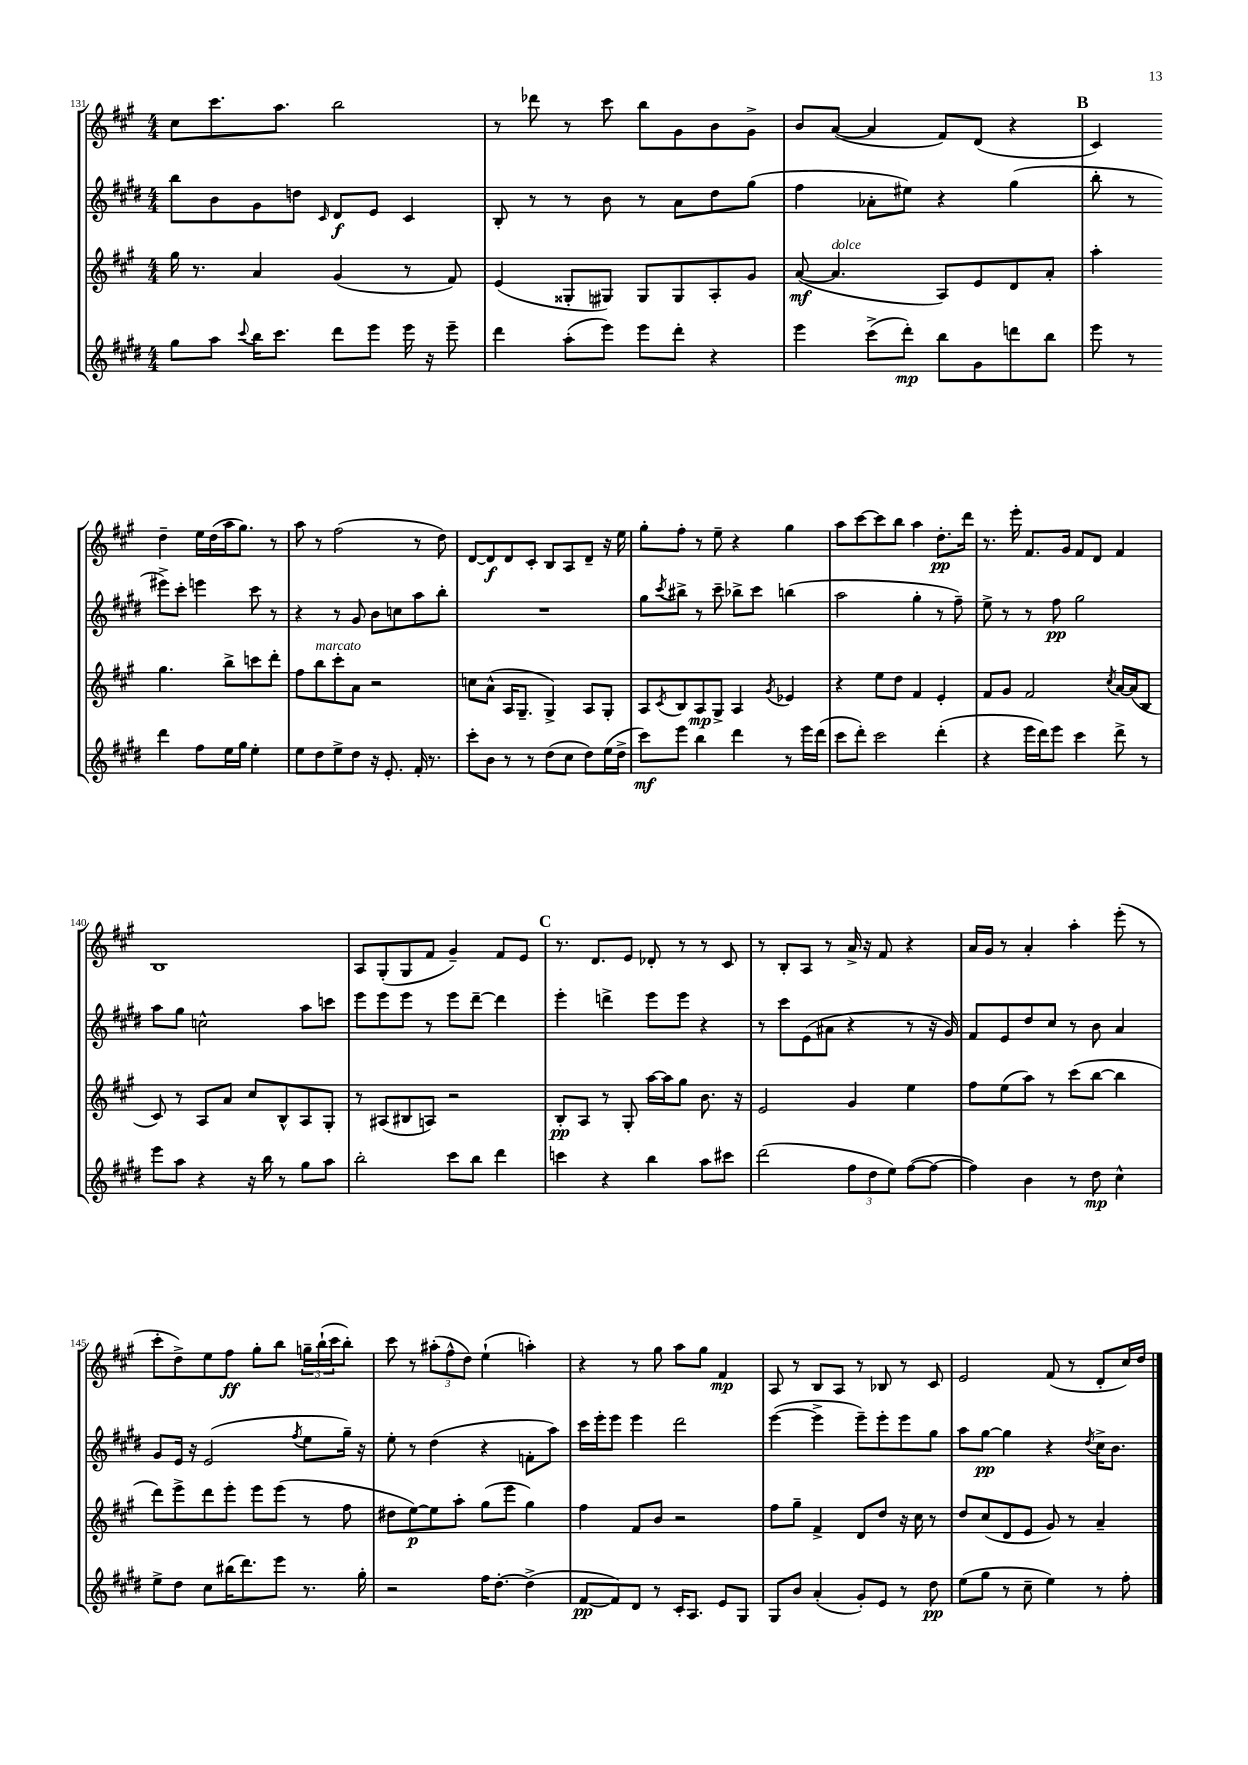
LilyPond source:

<<
\new StaffGroup <<
\new Staff = "s0" {
    \clef treble \key a \major \numericTimeSignature \time 4/4
    cis''8 cis'''8. a''8. b''2 |
    r8 des'''8 r8 cis'''8 b''8 gis'8 b'8 gis'8-> |
    b'8 a'8~( a'4 fis'8) d'8( r4 |
    \mark \markup { \bold "B" } cis'4) d''4-- e''16 d''16( a''16 gis''8.) r8 |
    a''8 r8 fis''2( r8 d''8) |
    d'8~ d'8\f d'8 cis'8-. b8 a8 d'8-- r16 e''16 |
    gis''8-. fis''8-. r8 e''8-- r4 gis''4 |
    a''8 cis'''8~ cis'''8 b''8 a''4 d''8.-.\pp d'''16 |
    r8. e'''16-. fis'8. gis'16 fis'8 d'8 fis'4 |
    b1 |
    a8 gis8-.( gis8 fis'8 gis'4--) fis'8 e'8 |
    \mark \markup { \bold "C" } r8. d'8. e'8 des'8-. r8 r8 cis'8 |
    r8 b8-. a8 r8 a'16-> r16 fis'8 r4 |
    a'16 gis'16 r8 a'4-. a''4-. e'''8-.( r8 |
    cis'''8-. d''8->) e''8 fis''8\ff gis''8-. b''8 \tuplet 3/2 { g''16-- b''16-!( cis'''16 } b''8-.) |
    cis'''8 r8 \tuplet 3/2 { ais''8-.( fis''8-^ d''8) } e''4-!( a''4-.) |
    r4 r8 gis''8 a''8 gis''8 fis'4\mp |
    a8 r8 b8 a8 r8 bes8 r8 cis'8 |
    e'2 fis'8( r8 d'8-. cis''16) d''16 \bar "|." |
}
\new Staff = "s1" {
    \clef treble \key e \major \numericTimeSignature \time 4/4
    b''8 b'8 gis'8 d''8 \grace { cis'16 } dis'8\f e'8 cis'4 |
    b8-. r8 r8 b'8 r8 a'8 dis''8 gis''8( |
    fis''4 aes'8-. eis''8) r4 gis''4( |
    \mark \markup { \bold "B" } b''8-. r8 eis'''8->) cis'''8-. e'''4 cis'''8 r8 |
    r4 r8 gis'8 b'8 c''8 a''8 b''8-. |
    R1 |
    gis''8 \acciaccatura { cis'''8 } bis''8-> r8 cis'''8-- bes''8-> cis'''8 b''4( |
    a''2 gis''4-. r8 fis''8--) |
    e''8-> r8 r8 fis''8\pp gis''2 |
    a''8 gis''8 c''2-^ a''8 c'''8 |
    e'''8 e'''8 e'''8 r8 e'''8 dis'''8~-- dis'''4 |
    \mark \markup { \bold "C" } e'''4-. d'''4-> e'''8 e'''8 r4 |
    r8 cis'''8 e'8( ais'8 r4 r8 r16 gis'16) |
    fis'8 e'8 dis''8 cis''8 r8 b'8 a'4 |
    gis'8 e'16 r16 e'2( \acciaccatura { fis''8 } e''8 gis''16--) r16 |
    e''8-. r8 dis''4( r4 f'8-. a''8) |
    cis'''16 e'''16-. e'''8 e'''4 dis'''2 |
    e'''4~( e'''4-> e'''8--) e'''8-. e'''8 gis''8 |
    a''8 gis''8~\pp gis''4 r4 \acciaccatura { dis''8 } cis''16-> b'8. \bar "|." |
}
\new Staff = "s2" {
    \clef treble \key a \major \numericTimeSignature \time 4/4
    gis''16 r8. a'4 gis'4( r8 fis'8) |
    e'4( gisis8-. gis8) gis8 gis8 a8-. gis'8 |
    a'8~\mf( a'4.^\markup { \italic "dolce" } a8) e'8 d'8 a'8-. |
    \mark \markup { \bold "B" } a''4-. gis''4. b''8-> c'''8 d'''8-. |
    fis''8 b''8^\markup { \italic "marcato" } cis'''8-. a'8 r2 |
    c''8 a'8-^( a16 gis8.-- gis4->) a8 gis8-. |
    a8 \acciaccatura { cis'8 } b8 a8\mp gis8-> a4 \acciaccatura { gis'8 } ees'4 |
    r4 e''8 d''8 fis'4 e'4-. |
    fis'8 gis'8 fis'2 \acciaccatura { cis''8 } a'16~ a'16( b8 |
    cis'8) r8 a8 a'8 cis''8 b8-^ a8 gis8-. |
    r8 ais8( bis8 a8) r2 |
    \mark \markup { \bold "C" } b8-.\pp a8 r8 gis8-. a''16~ a''16 gis''8 b'8. r16 |
    e'2 gis'4 e''4 |
    fis''8 e''8( a''8) r8 cis'''8( b''8~ b''4 |
    d'''8) e'''8-> d'''8 e'''8-. e'''8 e'''8( r8 fis''8 |
    dis''8 e''8~\p) e''8 a''8-. gis''8( e'''8 gis''4) |
    fis''4 fis'8 b'8 r2 |
    fis''8 gis''8-- fis'4-> d'8 d''8 r16 cis''16 r8 |
    d''8 cis''8( d'8 e'8 gis'8) r8 a'4-- \bar "|." |
}
\new Staff = "s3" {
    \clef treble \key e \major \numericTimeSignature \time 4/4
    gis''8 a''8 \appoggiatura { cis'''8 } b''16 cis'''8. dis'''8 e'''8 e'''16 r16 e'''8-- |
    dis'''4 a''8-.( e'''8) e'''8 dis'''8-. r4 |
    e'''4 cis'''8->( dis'''8-.\mp) b''8 gis'8 d'''8 b''8 |
    \mark \markup { \bold "B" } e'''8 r8 dis'''4 fis''8 e''16 gis''16 e''4-. |
    e''8 dis''8 e''8-> dis''8 r16 e'8.-. fis'16-. r8. |
    cis'''8-. b'8 r8 r8 dis''8( cis''8 dis''8) e''16( dis''16-> |
    cis'''8\mf) e'''8 b''4 dis'''4 r8 e'''16 dis'''16( |
    cis'''8 dis'''8-.) cis'''2 dis'''4-.( |
    r4 e'''16 dis'''16) e'''8 cis'''4 dis'''8-> r8 |
    e'''8 a''8 r4 r16 b''16 r8 gis''8 a''8 |
    b''2-. cis'''8 b''8 dis'''4 |
    \mark \markup { \bold "C" } c'''4 r4 b''4 a''8 cis'''8 |
    dis'''2( \tuplet 3/2 { fis''8 dis''8 e''8) } fis''8~( fis''8~ |
    fis''4) b'4 r8 dis''8\mp cis''4-^ |
    e''8-> dis''8 cis''8 bis''16( dis'''8.) e'''8 r8. gis''16-. |
    r2 fis''16 dis''8.~-. dis''4->( |
    fis'8~\pp fis'8) dis'8 r8 cis'16-. a8. e'8 gis8 |
    gis8 b'8 a'4-.( gis'8-.) e'8 r8 dis''8\pp |
    e''8( gis''8 r8 cis''8-- e''4) r8 fis''8-. \bar "|." |
}
>>
>>
\layout { \context { \Score currentBarNumber = #131 } }
